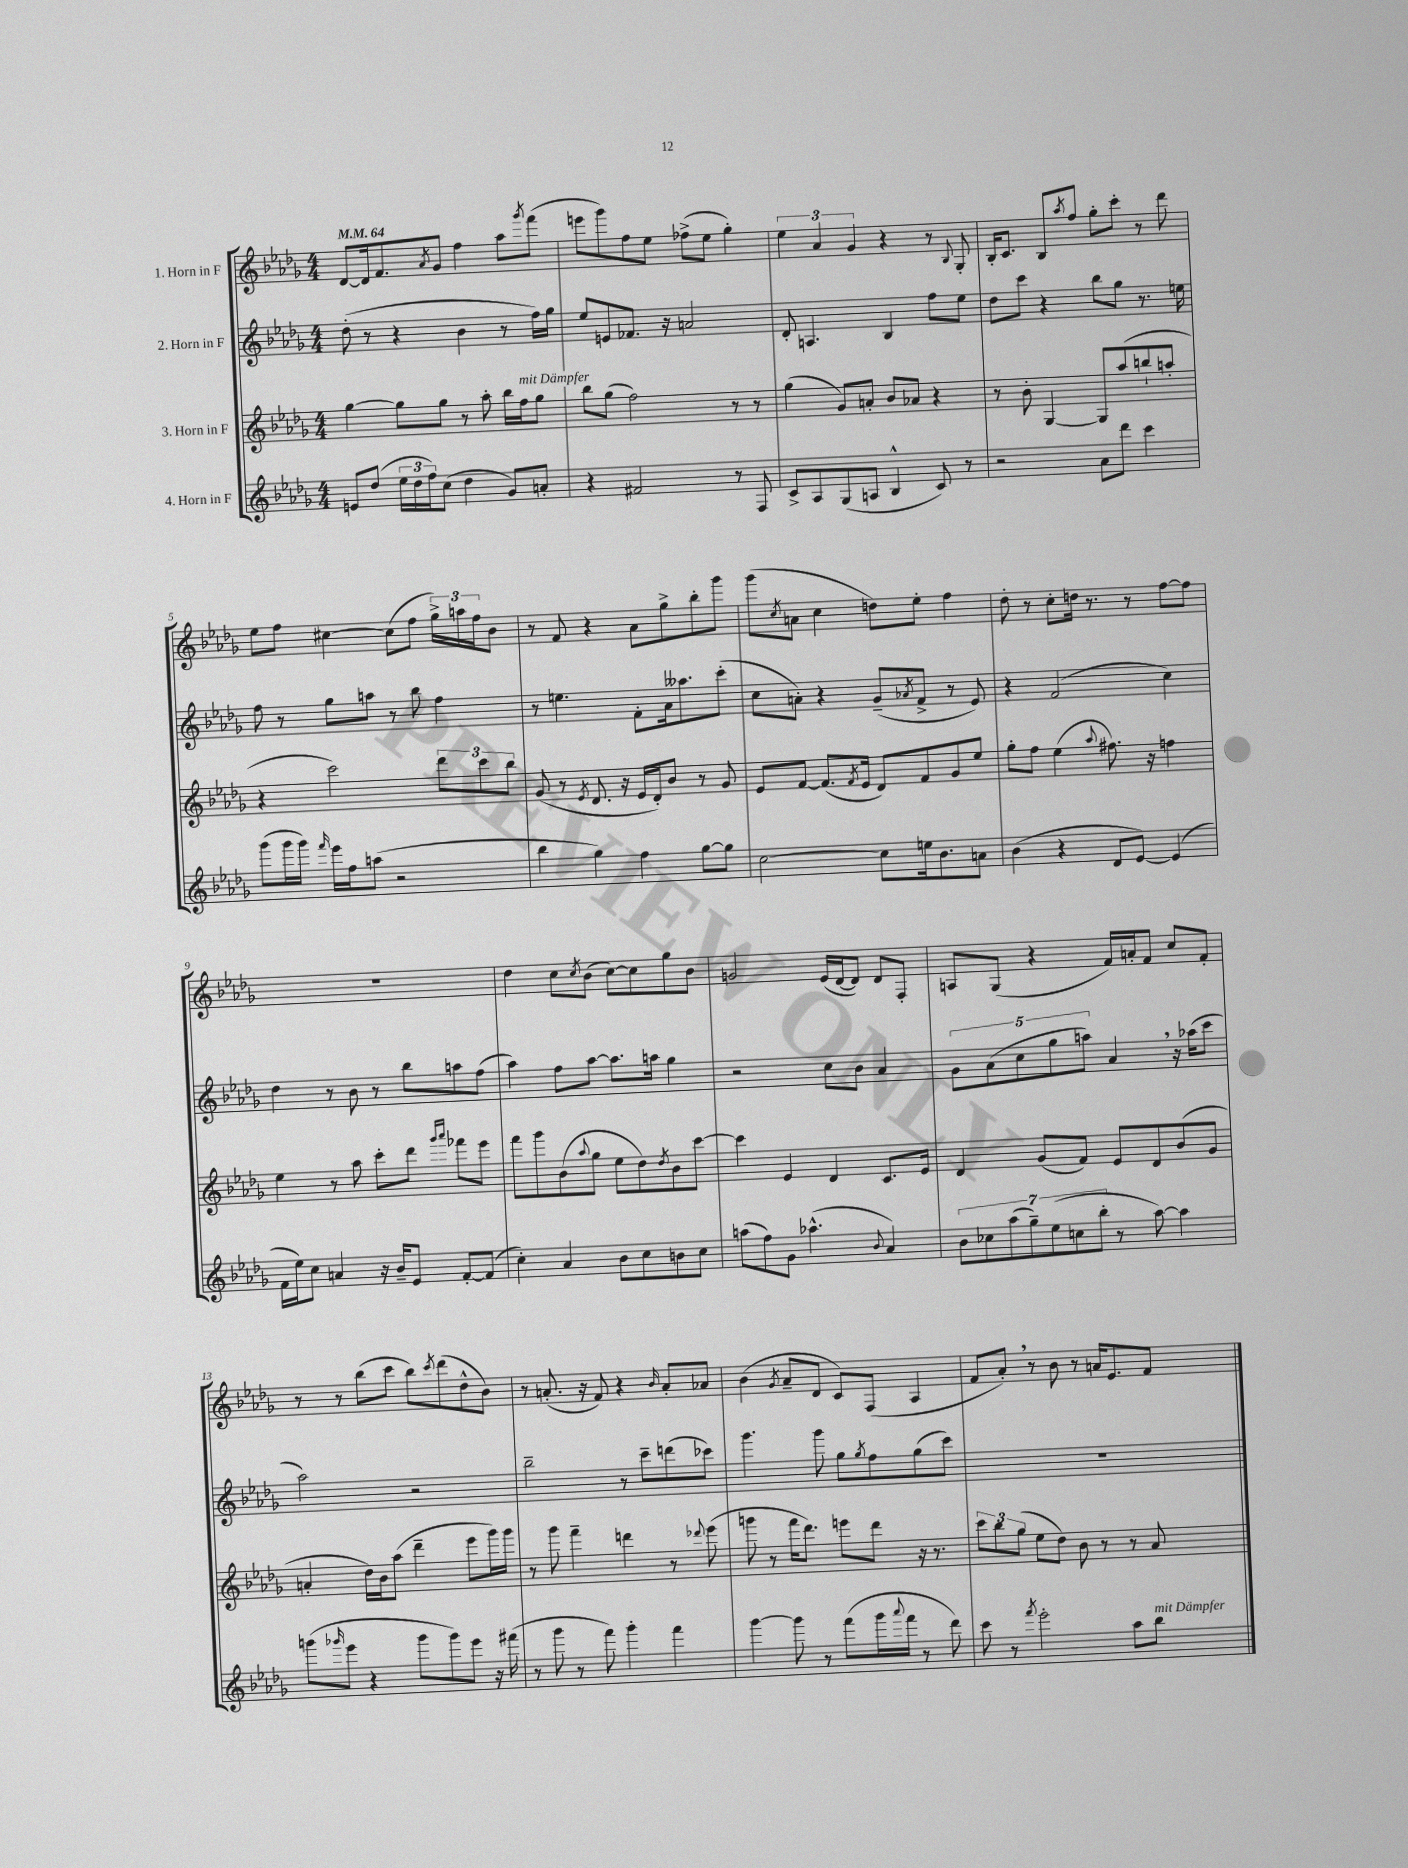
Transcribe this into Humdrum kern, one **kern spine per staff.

**kern	**kern	**kern	**kern
*staff4	*staff3	*staff2	*staff1
*clefG2	*clefG2	*clefG2	*clefG2
*k[b-e-a-d-g-]	*k[b-e-a-d-g-]	*k[b-e-a-d-g-]	*k[b-e-a-d-g-]
*M4/4	*M4/4	*M4/4	*M4/4
*MM64	*MM64	*MM64	*MM64
8e	[4gg-	(8dd-'	[8d-
(8dd-	.	8r	16d-]
.	.	.	8.f
24ee-	8gg-]	4r	.
24dd-	.	.	.
24ff)	.	.	.
.	.	.	8qa-
(8cc	8gg-	.	8g-
4dd-	8r	4b-	4ff
.	8aa-'	.	.
8g-)	16bb-	8r	8aa-
.	16ff	.	.
.	.	.	8qggg-
8a'	8gg-	16ff)	(8fff
.	.	16gg-	.
=	=	=	=
4r	8bb-	8ee-	8eee
.	(8gg-	8e	8ggg-)
2f#	2ff)	8.f-	8ff
.	.	.	8ee-
.	.	16r	.
.	.	2a	(8ff-^
.	.	.	8ee-
8r	8r	.	4gg-')
8F	8r	.	.
=	=	=	=
8c^	(4gg-	8d-'	6ee-
8A-	.	4.A	.
.	.	.	6a-
(8G-	8g-)	.	.
.	.	.	6g-
8A	8a'	.	.
4B-^^	8b-	4B-	4r
.	8a-	.	.
8c)	4r	8ff	8r
.	.	.	8qqB-
8r	.	8ee-	8G-'
=	=	=	=
2r	8r	8dd-	16B-'
.	.	.	8.c
.	8b-'	8ccc	.
.	[4G-	4r	8B-
.	.	.	8qaa-
.	.	.	8ff
8a-	8G-]	8bb-	8gg-'
8ddd-	(8aa-	8gg-	8ccc'
4ccc	8bb`	8.r	8r
.	8aa'	.	8ddd-
.	.	16ee	.
=	=	=	=
(8ggg-	4r	8ff	8ee-
16ggg-	.	8r	8ff
16ggg-)	.	.	.
16qqfff	.	.	.
16eee-	2ccc)	8gg-	[4cc#
16ff	.	.	.
(8aa	.	8aa	.
2r	.	8r	(8cc#]
.	.	8bb-	8ff
.	12ddd-	4ff	24gg-^)
.	.	.	24aa
.	12ccc	.	24ff
.	.	.	8b-
.	12bb-	.	.
=	=	=	=
4bb-	(8g-	8r	8r
.	8r	4.ee	8f
.	8qe-	.	.
4gg-)	8.d-	.	4r
.	16r	.	.
4ff	16e-	8f'	8a-
.	16d-')	.	.
.	8b-	16a-	8gg-^
.	.	8.aa--	.
[8gg-	8r	.	8bb-'
8gg-]	8g-	(8ccc'	8ggg-
=	=	=	=
[2cc	8e-	8cc	(8ggg-
.	.	.	8qcc
.	[8f	8a')	8a
.	(8.f]	4r	4cc
.	8qf	.	.
.	16e-	.	.
8cc]	8d-)	(8g-~	8dd)
.	.	8qa-	.
16ee	8f	8f^	8ee-'
8.b-	.	.	.
.	8g-	8r	4ff
8a	8ee-	8e-)	.
=	=	=	=
(4b-	8gg-'	4r	8dd-'
.	8ff	.	8r
4r	(4ee-	(2f	8cc'
.	.	.	16dd
.	.	.	8.r
.	8qqaa-	.	.
8d-	8.ff#)	.	.
[8e-)	.	.	8r
.	16r	.	.
(4e-]	4ff	4cc)	[8ff
.	.	.	8ff]
=	=	=	=
16f	4ee-	4dd-	1r
16ee-)	.	.	.
8cc	.	.	.
4a	8r	8r	.
.	8aa-	8b-	.
16r	8ccc'	8r	.
16b-~	.	.	.
8e-	8ddd-	8bb-	.
.	16qqggg-	.	.
.	16qqaaa-	.	.
[8f'	8fff-	8aa	.
(8f]	8eee-	(8ff	.
=	=	=	=
4cc')	8fff	4aa-)	4dd-
.	8ggg-	.	.
4a-	(8b-	8ff	8cc
.	8qqaa-	.	8qcc
.	8gg-	[8aa-	(8b-
8b-	8ee-	8.aa-]	[8cc)
8cc	8dd-)	.	8cc]
.	.	16aa	.
.	8qdd-	.	.
8b	8b-	4gg-	8gg-
8cc	[8ccc	.	8b-
=	=	=	=
(8aa	4ccc]	2r	2g
8ff)	.	.	.
8g-	4e-	.	.
(4.aa-^^	.	.	.
.	4d-	8cc	(16e-
.	.	.	[16d-
.	.	8b-	8d-])
8qqb-	.	.	.
4a-)	8.c	4a-	8d-
.	.	.	8F'
.	16e-	.	.
=	=	=	=
14b-	4d-	10g-	8A
14cc-	.	.	.
.	.	(10a-	.
.	.	.	(8G-
(14aa-	.	.	.
.	.	10cc	.
14gg-~)	.	.	.
.	(8g-	.	4r
(14ee-	.	.	.
.	.	10gg-	.
14cc	.	.	.
.	8f)	.	.
.	.	10aa)	.
14bb-'	.	.	.
8r	8e-	4a-	16f)
.	.	.	16a'
[8aa-)	8d-	.	8f
4aa-]	(8b-	16r	8cc
.	.	(16aa-	.
.	8g-	8ccc	8f'
=	=	=	=
(8ggg	4a'	2aa-)	8r
16qqggg-	.	.	.
8eee-	.	.	8r
4r	16dd-)	.	(8bb-
.	16b-	.	.
.	(8aa-	.	8ccc
8ggg-	4ddd-~	2r	8bb-)
.	.	.	8qccc
8ggg-)	.	.	(8ddd-
8eee-	8eee-	.	8dd-^^
16r	16ggg-)	.	8b-)
(16fff#	16ggg-	.	.
=	=	=	=
8r	8r	2bb-~	8r
8ggg-	8ggg-	.	(8.a'
8r	4fff~	.	.
.	.	.	16r
8fff)	.	.	8f)
4ggg-'	4ddd	8r	4r
.	.	8ccc~	.
.	.	.	16qqb-
4fff	8r	(8ddd	8a'
.	8qqddd-	.	.
.	(8eee-	8ccc-)	8a-
=	=	=	=
[4ggg-	8ggg	4.ggg-	(4b-
.	8r	.	.
.	.	.	8qg-
8ggg-]	16fff	.	8a-~
.	8.ddd-)	.	.
8r	.	8ggg-	8d-
(8fff	8eee	8gg-	8c)
.	.	8qgg-	.
16ggg-	8ddd-	8ff	(8F
8qqaaa-	.	.	.
16fff	.	.	.
8r	16r	(8gg-	4A-
.	8.r	.	.
8ddd-)	.	8ccc)	.
=	=	=	=
8ccc	12ccc	1r	8f
.	12bb-	.	.
8r	.	.	8a-')
.	(12gg-	.	.
8qfff	.	.	.
2eee-'	8ee-	.	8r
.	8dd-)	.	8b-
.	8b-	.	8r
.	8r	.	16a
.	.	.	8.e-
8aa-	8r	.	.
8bb-	8a-	.	8f
==	==	==	==
*-	*-	*-	*-
